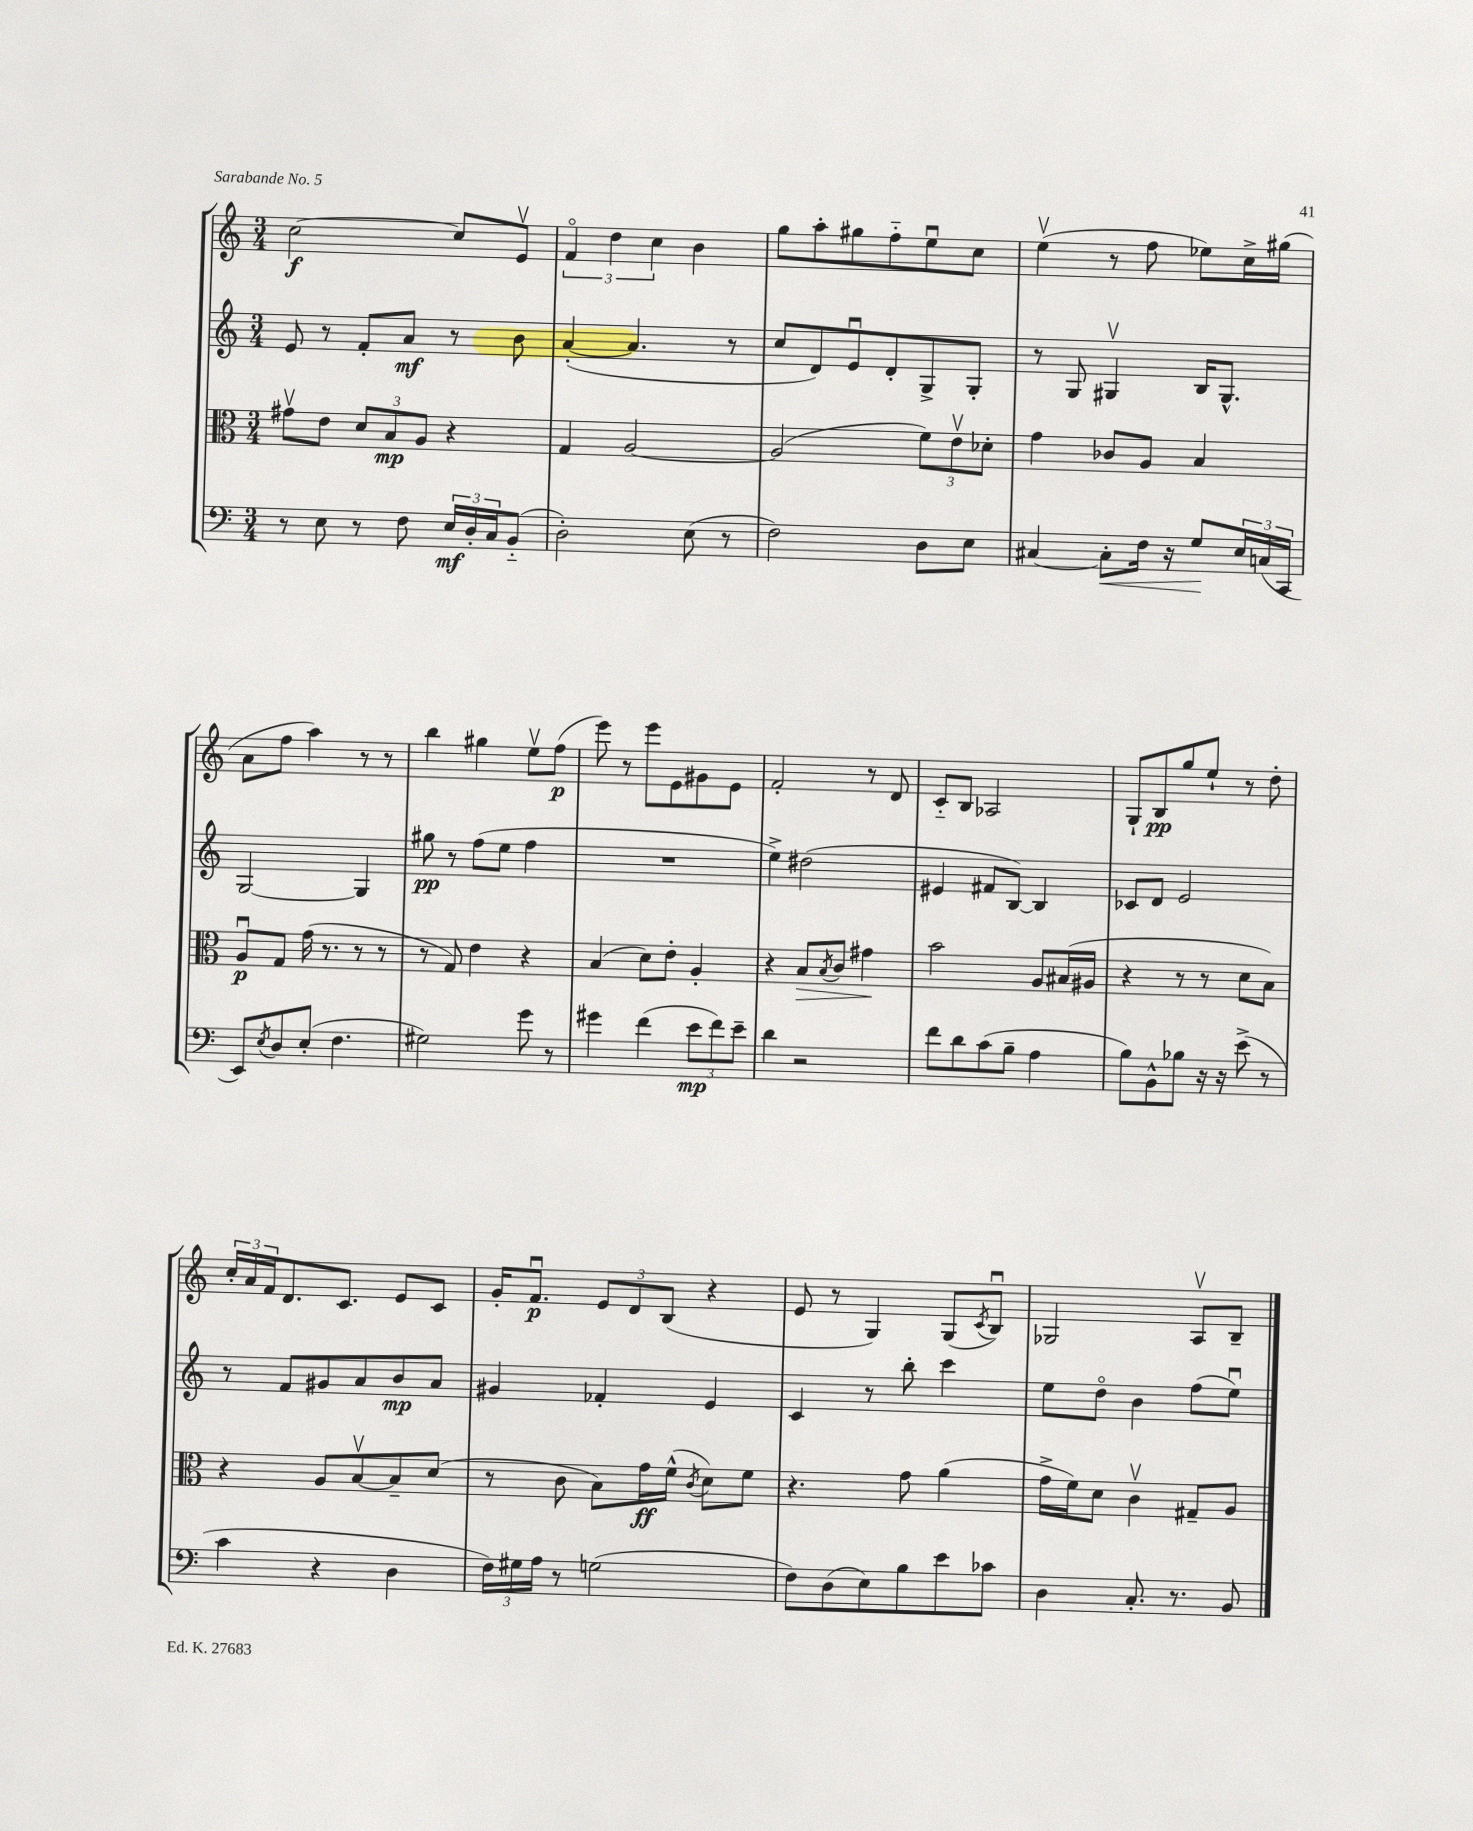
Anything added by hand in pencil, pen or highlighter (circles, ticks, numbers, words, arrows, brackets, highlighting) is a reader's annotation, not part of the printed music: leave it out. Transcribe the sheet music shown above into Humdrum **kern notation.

**kern	**dynam	**kern	**dynam	**kern	**dynam	**kern	**dynam
*part4	*part4	*part3	*part3	*part2	*part2	*part1	*part1
*staff4	*staff4	*staff3	*staff3	*staff2	*staff2	*staff1	*staff1
*clefF4	*	*clefC3	*	*clefG2	*	*clefG2	*
*k[]	*	*k[]	*	*k[]	*	*k[]	*
*M3/4	*	*M3/4	*	*M3/4	*	*M3/4	*
=8	=8	=8	=8	=8	=8	=8	=8
8r	.	8g#Xv\L	.	8e/	.	[2cc\	f
8E\	.	8e\J	.	8r	.	.	.
8r	.	12d/L	.	8f'/L	.	.	.
.	.	12B/	mp	.	.	.	.
8F\	.	.	.	8a/J	mf	.	.
.	.	12A/J	.	.	.	.	.
24E/LL	mf	4r	.	8r	.	8cc/L]	.
24D'/	.	.	.	.	.	.	.
24C/J	.	.	.	.	.	.	.
(8BB/J	.	.	.	8b\	.	8ev/J	.
=9	=9	=9	=9	=9	=9	=9	=9
2D'\)	.	4G/	.	([4a'/	.	6f/	.
.	.	.	.	.	.	6dd\	.
.	.	[2A/	.	4.a/]	.	.	.
.	.	.	.	.	.	6cc\	.
(8E\	.	.	.	.	.	4b\	.
8r	.	.	.	8r	.	.	.
=10	=10	=10	=10	=10	=10	=10	=10
2F\)	.	(2A/]	.	8cc/L	.	8gg\L	.
.	.	.	.	8d/)	.	8aa'\	.
.	.	.	.	8eu/	.	8gg#X\	.
.	.	.	.	8d'/	.	8ff\	.
8D\L	.	12f\L)	.	8G^/	.	8eeu\	.
.	.	12ev\	.	.	.	.	.
8E\J	.	.	.	8G'/J	.	8cc\J	.
.	.	12d-X'\J	.	.	.	.	.
=11	=11	=11	=11	=11	=11	=11	=11
[4C#X/	.	4g\	.	8r	.	(4eev\	.
.	.	.	.	8G/	.	.	.
!	!LO:HP:b	!	!	!	!	!	!
8C#'\L]	<	8c-X/L	.	4G#Xv/	.	8r	.
16F\Jk	.	8A/J	.	.	.	8ff\	.
16r	.	.	.	.	.	.	.
8G/L	.	4B/	.	16B/KL	.	8ee-X\L)	.
.	.	.	.	8.G#^^/J	.	.	.
24E/L	[	.	.	.	.	16cc^\L	.
(24Cn/	.	.	.	.	.	.	.
.	.	.	.	.	.	(16gg#X\JJ	.
24CC/JJ	.	.	.	.	.	.	.
!!LO:LB:g=z
=12	=12	=12	=12	=12	=12	=12	=12
8EE/L)	.	8Au/L	p	[2G/	.	8a\L	.
8qE/	.	.	.	.	.	.	.
8D/	.	8G/J	.	.	.	8ff\J	.
(8E'/J	.	(16g\	.	.	.	4aa\)	.
.	.	8.r	.	.	.	.	.
4.F\	.	.	.	.	.	.	.
.	.	8r	.	4G/]	.	8r	.
.	.	8r	.	.	.	8r	.
=13	=13	=13	=13	=13	=13	=13	=13
2G#X\)	.	8r	.	8gg#X\	pp	4bb\	.
.	.	8G/)	.	8r	.	.	.
.	.	4e\	.	(8ff\L	.	4gg#X\	.
.	.	.	.	8ee\J	.	.	.
8g\	.	4r	.	4ff\	.	8eev\L	.
8r	.	.	.	.	.	(8ff\J	p
=14	=14	=14	=14	=14	=14	=14	=14
4g#X\	.	(4B/	.	2.r	.	8eee\)	.
.	.	.	.	.	.	8r	.
(4f\	.	8d\L)	.	.	.	8eee\L	.
.	.	8e'\J	.	.	.	8e\	.
12e\L	mp	4A'/	.	.	.	8g#X\	.
12f\)	.	.	.	.	.	.	.
.	.	.	.	.	.	8e\J	.
12e~\J	.	.	.	.	.	.	.
=15	=15	=15	=15	=15	=15	=15	=15
4d\	.	4r	.	4ee^\)	.	2f'/	.
!	!	!	!LO:HP:b	!	!	!	!
2r	.	8B/L	>	(2dd#X\	.	.	.
.	.	8qB/	.	.	.	.	.
.	.	8c/J	.	.	.	.	.
.	.	4g#X\	.	.	.	8r	.
.	.	.	.	.	.	8d/	.
.	.	.	]	.	.	.	.
=16	=16	=16	=16	=16	=16	=16	=16
8f\L	.	2b\	.	4e#X/	.	8c/L	.
8d\	.	.	.	.	.	8B/J	.
(8c\	.	.	.	8f#X/L	.	2A-X/	.
8B~\J	.	.	.	[8B/J)	.	.	.
4A\	.	8A/L	.	4B/]	.	.	.
.	.	(16B#X/L	.	.	.	.	.
.	.	16A#X/JJ	.	.	.	.	.
=17	=17	=17	=17	=17	=17	=17	=17
8B\L)	.	4r	.	8c-X/L	.	8G`/L	.
8BB^^\	.	.	.	8d/J	.	8B/	pp
8B-X\J	.	8r	.	2e/	.	8gg/	.
16r	.	8r	.	.	.	8ee`/J	.
16r	.	.	.	.	.	.	.
(8e^\	.	8d\L	.	.	.	8r	.
8r	.	8B\J)	.	.	.	8dd'\	.
!!LO:LB:g=z
=18	=18	=18	=18	=18	=18	=18	=18
4c\	.	4r	.	8r	.	24cc'/LL	.
.	.	.	.	.	.	24a/	.
.	.	.	.	.	.	24f/J	.
.	.	.	.	8f/L	.	8.d/	.
4r	.	8A/L	.	8g#X/	.	.	.
.	.	.	.	.	.	8.c/J	.
.	.	[8Bv/	.	8a/	.	.	.
4D\	.	8B~/]	.	8b/	mp	8e/L	.
.	.	(8d/J	.	8a/J	.	8c/J	.
=19	=19	=19	=19	=19	=19	=19	=19
24F\LL)	.	8r	.	4g#X/	.	16g'/KL	.
24G#X\	.	.	.	.	.	.	.
.	.	.	.	.	.	8.fu/J	p
24A\JJ	.	.	.	.	.	.	.
8r	.	8c\	.	.	.	.	.
(2Gn\	.	8B\L)	.	4f-X'/	.	12e/L	.
.	.	.	.	.	.	12d/	.
.	.	16g\L	ff	.	.	.	.
.	.	.	.	.	.	(12B/J	.
.	.	(16f^^\JJ	.	.	.	.	.
.	.	8qc/	.	.	.	.	.
.	.	8d\L)	.	4e/	.	4r	.
.	.	8f\J	.	.	.	.	.
=20	=20	=20	=20	=20	=20	=20	=20
8F\L)	.	4.r	.	4c/	.	8e/	.
(8D\	.	.	.	.	.	8r	.
8E\)	.	.	.	8r	.	4G/)	.
8B\	.	8g\	.	8bb'\	.	.	.
8e\	.	(4a\	.	4ccc\	.	(8G/L	.
.	.	.	.	.	.	8qc/	.
8c-X\J	.	.	.	.	.	8Bu/J)	.
=21	=21	=21	=21	=21	=21	=21	=21
4D\	.	16g^\LL	.	8ee\L	.	2G-X/	.
.	.	16f\J)	.	.	.	.	.
.	.	8d\J	.	8dd\J	.	.	.
8.C'/	.	4cv\	.	4b\	.	.	.
8.r	.	.	.	.	.	.	.
.	.	8G#X~/L	.	(8ff\L	.	8Av/L	.
8BB/	.	8A/J	.	8eeu\J)	.	8B~/J	.
==	==	==	==	==	==	==	==
*-	*-	*-	*-	*-	*-	*-	*-
